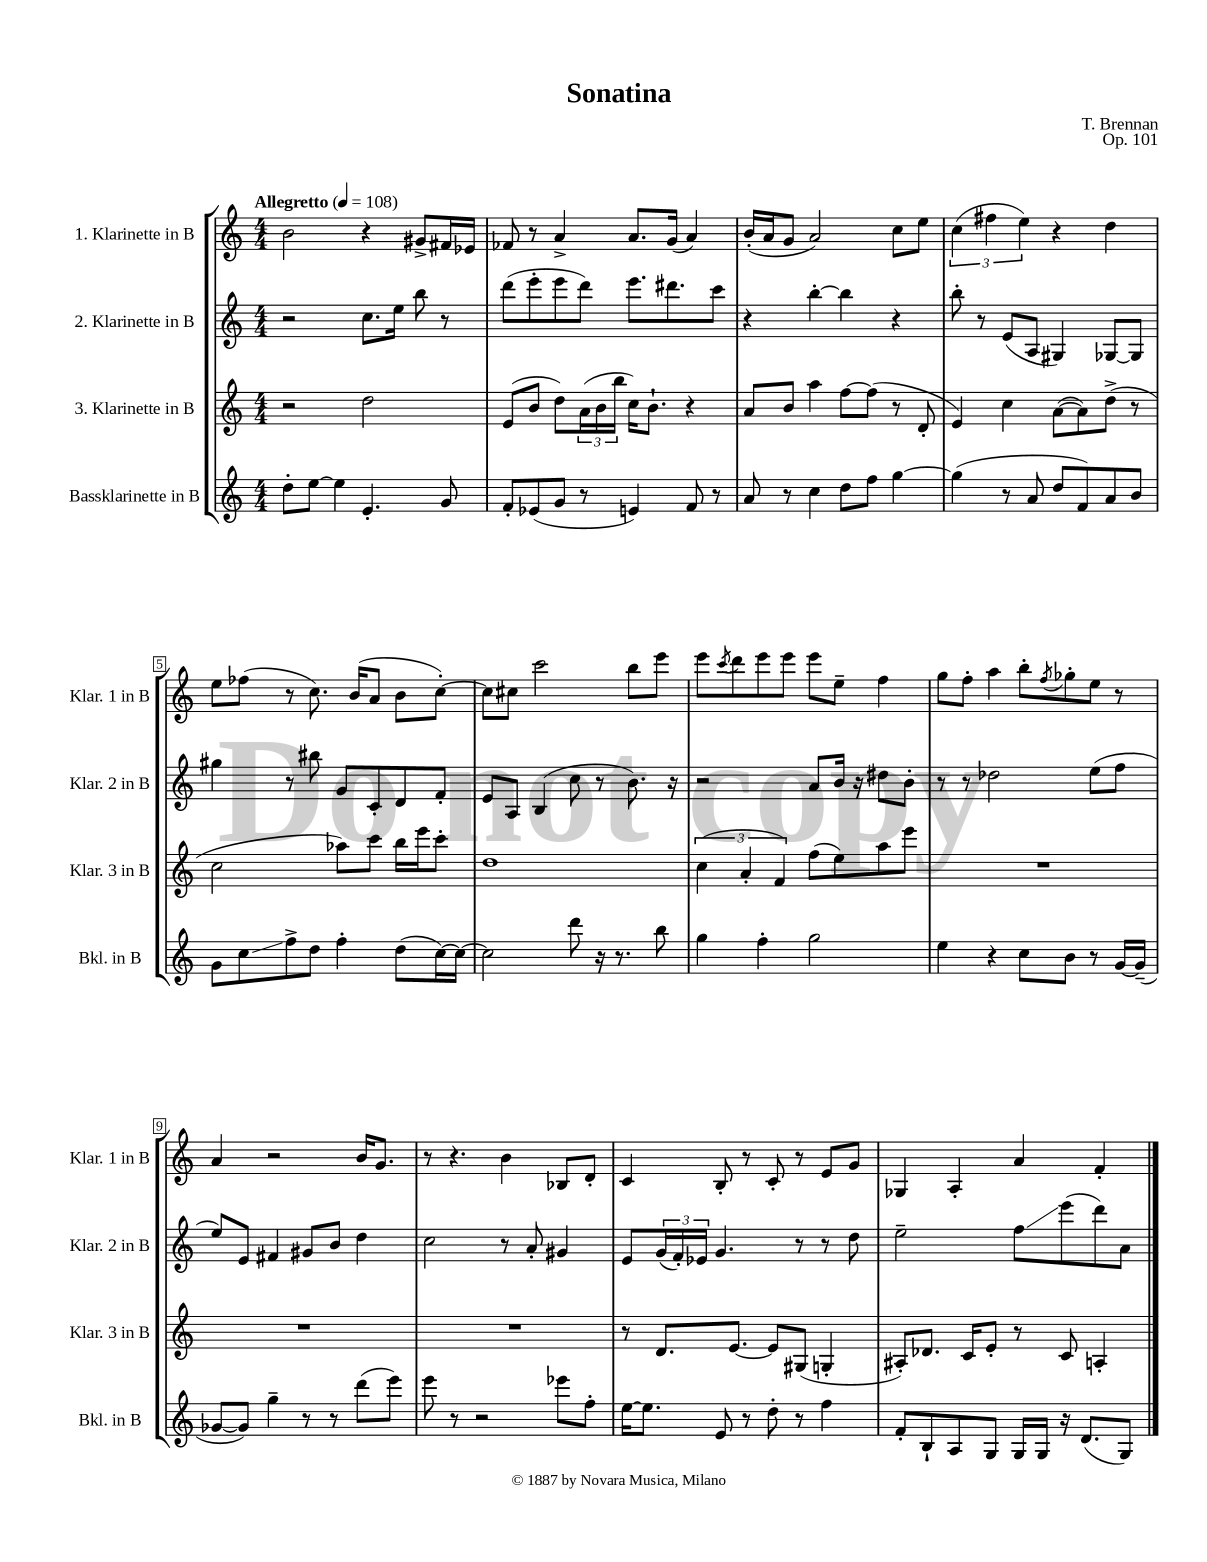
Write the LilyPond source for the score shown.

\header { title = "Sonatina" composer = "T. Brennan" opus = "Op. 101" }
<<
\new StaffGroup <<
\new Staff = "s0" \with { instrumentName = "1. Klarinette in B" shortInstrumentName = "Klar. 1 in B" } {
    \clef treble \key c \major \numericTimeSignature \time 4/4 \tempo "Allegretto" 4 = 108
    b'2 r4 gis'8-> fis'16 ees'16 |
    fes'8 r8 a'4-> a'8. g'16( a'4) |
    b'16-.( a'16 g'8 a'2) c''8 e''8 |
    \tuplet 3/2 { c''4( fis''4 e''4) } r4 d''4 |
    e''8 fes''8( r8 c''8.) b'16( a'8 b'8 c''8~-.) |
    c''8 cis''8 c'''2 b''8 e'''8 |
    e'''8 \acciaccatura { c'''8 } d'''8 e'''8 e'''8 e'''8 e''8-- f''4 |
    g''8 f''8-. a''4 b''8-. \acciaccatura { f''8 } ges''8-. e''8 r8 |
    a'4 r2 b'16 g'8. |
    r8 r4. b'4 bes8 d'8-. |
    c'4 b8-. r8 c'8-. r8 e'8 g'8 |
    ges4 a4-. a'4 f'4-. \bar "|." |
}
\new Staff = "s1" \with { instrumentName = "2. Klarinette in B" shortInstrumentName = "Klar. 2 in B" } {
    \clef treble \key c \major \numericTimeSignature \time 4/4
    r2 c''8. e''16 b''8 r8 |
    d'''8( e'''8-. e'''8 d'''8) e'''8. dis'''8. c'''8 |
    r4 b''4~-. b''4 r4 |
    b''8-. r8 e'8( a8 gis4) ges8~ ges8 |
    gis''4 r8 bis''8 g'8 c'8-. d'8 f'8-. |
    e'8 a8 b4( c''8 r8 b'8.) r16 |
    r2 a'8 b'16 r16 dis''8 b'8-. |
    r8 r8 des''2 e''8( f''8 |
    e''8) e'8 fis'4 gis'8 b'8 d''4 |
    c''2 r8 a'8-. gis'4 |
    e'8 \tuplet 3/2 { g'16( f'16-.) ees'16 } g'4. r8 r8 d''8 |
    e''2-- f''8\glissando e'''8( d'''8) a'8 \bar "|." |
}
\new Staff = "s2" \with { instrumentName = "3. Klarinette in B" shortInstrumentName = "Klar. 3 in B" } {
    \clef treble \key c \major \numericTimeSignature \time 4/4
    r2 d''2 |
    e'8( b'8 d''8) \tuplet 3/2 { a'16( b'16 b''16 } c''16) b'8.-! r4 |
    a'8 b'8 a''4 f''8~ f''8( r8 d'8-. |
    e'4) c''4 a'8~( a'8) d''8->( r8 |
    c''2 aes''8) c'''8 b''16 e'''16 c'''8-. |
    d''1 |
    \tuplet 3/2 { c''4( a'4-. f'4) } f''8( e''8) a''8 e'''8 |
    R1 |
    R1 |
    R1 |
    r8 d'8. e'8.~ e'8 gis8( g4-. |
    ais8-.) des'8. c'16 e'8-. r8 c'8 a4-. \bar "|." |
}
\new Staff = "s3" \with { instrumentName = "Bassklarinette in B" shortInstrumentName = "Bkl. in B" } {
    \clef treble \key c \major \numericTimeSignature \time 4/4
    d''8-. e''8~ e''4 e'4.-. g'8 |
    f'8-. ees'8( g'8 r8 e'4) f'8 r8 |
    a'8 r8 c''4 d''8 f''8 g''4~ |
    g''4( r8 a'8 d''8 f'8) a'8 b'8 |
    g'8 c''8\glissando f''8-> d''8 f''4-. d''8( c''16~) c''16~ |
    c''2 d'''8 r16 r8. b''8 |
    g''4 f''4-. g''2 |
    e''4 r4 c''8 b'8 r8 g'16~ g'16--( |
    ges'8~ ges'8) g''4-- r8 r8 d'''8( e'''8) |
    e'''8 r8 r2 ees'''8 f''8-. |
    e''16~ e''8. e'8 r8 d''8-. r8 f''4 |
    f'8-. b8-! a8 g8 g16 g16 r16 d'8.( g8) \bar "|." |
}
>>
>>
\layout { \context { \Score \override BarNumber.stencil = #(make-stencil-boxer 0.1 0.3 ly:text-interface::print) } }
